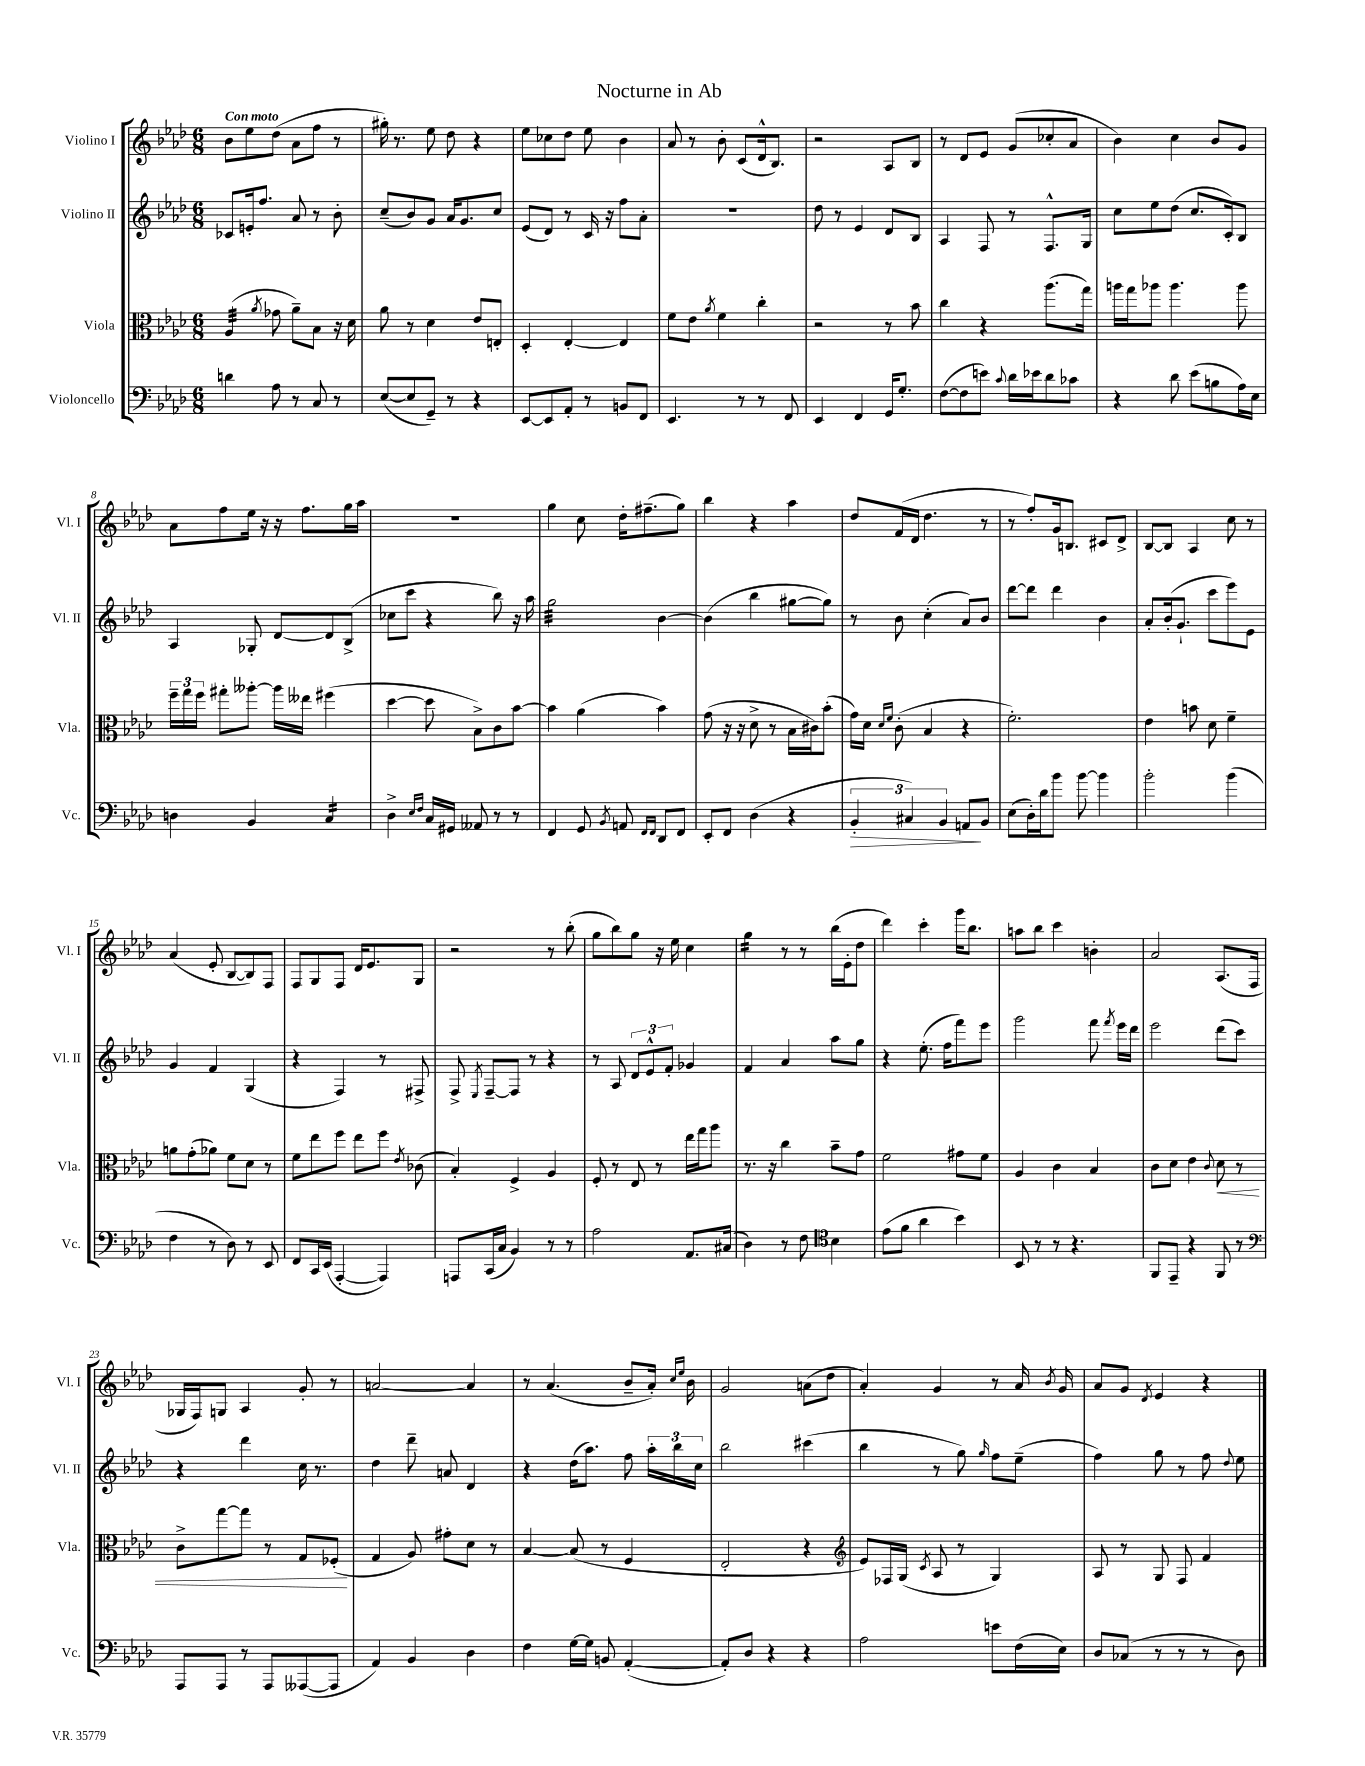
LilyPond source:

\header { title = "Nocturne in Ab" }
<<
\new StaffGroup <<
\new Staff = "s0" \with { instrumentName = "Violino I" shortInstrumentName = "Vl. I" } {
    \clef treble \key aes \major \numericTimeSignature \time 6/8 \tempo "Con moto"
    \autoBeamOff bes'8[ ees''8 des''8]( aes'8[ f''8] r8 |
    gis''16-.) r8. ees''8 des''8 r4 |
    ees''8[ ces''8 des''8] ees''8 bes'4 |
    aes'8 r8 bes'8-. c'8[( des'16-^ bes8.]) |
    r2 aes8[ bes8] |
    r8 des'8[ ees'8] g'8[( ces''8-. aes'8] |
    bes'4) c''4 bes'8[ g'8] |
    aes'8[ f''8 ees''16] r16 r16 f''8.[ g''16 aes''16] |
    R2. |
    g''4 c''8 des''16[-. fis''8.--( g''8]) |
    bes''4 r4 aes''4 |
    des''8[ f'16( des'16] des''4. r8 |
    r8 f''8[-.) g'16 b8.] cis'8[ des'8]-> |
    bes8[~ bes8] aes4 c''8 r8 |
    aes'4( ees'8-. bes8[~ bes8) f8] |
    f8[ g8 f8] des'16[ ees'8. g8] |
    r2 r8 bes''8-.( |
    g''8[ bes''8) g''8] r16 ees''16 c''4 |
    g''4:16 r8 r8 bes''16[( ees'16-. des''8] |
    des'''4) c'''4-. g'''16[ bes''8.] |
    a''8[ bes''8] c'''4 b'4-. |
    aes'2 aes8.[( f16] |
    ges16[ f16) g8] aes4 g'8-. r8 |
    a'2~ a'4 |
    r8 aes'4.( bes'8[-- aes'16]-.) \grace { c''16[ ees''16] } bes'16 |
    g'2 a'8[( des''8] |
    aes'4-.) g'4 r8 aes'16 \acciaccatura { bes'8 } g'16 |
    aes'8[ g'8] \acciaccatura { des'8 } ees'4 r4 \bar "|." |
}
\new Staff = "s1" \with { instrumentName = "Violino II" shortInstrumentName = "Vl. II" } {
    \clef treble \key aes \major \numericTimeSignature \time 6/8
    \autoBeamOff ces'8[ e'16-. f''8.] aes'8 r8 bes'8-. |
    c''8[--( bes'8) g'8] aes'16[ g'8. c''8] |
    ees'8[( des'8]) r8 c'16 r16 f''8[ aes'8]-. |
    R2. |
    des''8 r8 ees'4 des'8[ bes8] |
    aes4 f8 r8 f8.[-^ g16] |
    c''8[ ees''8 des''8]( c''8.[ c'16-.) bes8] |
    aes4 ges8-. des'8[~ des'8 bes8]->( |
    ces''8[ c'''8] r4 bes''8) r16 aes''16 |
    g''2:32 bes'4~ |
    bes'4( bes''4 gis''8[~ gis''8]) |
    r8 bes'8 c''4-.( aes'8[) bes'8] |
    des'''8[~ des'''8] des'''4 bes'4 |
    aes'8[-. bes'16-.( g'8.]-! c'''8[ ees'''8) ees'8] |
    g'4 f'4 g4( |
    r4 f4) r8 fis8-> |
    f8-> \acciaccatura { ees8 } f8[~-- f8] r8 r4 |
    r8 aes8 \tuplet 3/2 { des'8[ ees'8-^ f'8]-. } ges'4 |
    f'4 aes'4 aes''8[ g''8] |
    r4 ees''8.-.( f''16[ f'''8) ees'''8] |
    g'''2 f'''8 \acciaccatura { f'''8 } ees'''16[ des'''16] |
    ees'''2 des'''8[( c'''8]) |
    r4 des'''4 c''16 r8. |
    des''4 des'''8-- a'8 des'4 |
    r4 des''16[( aes''8.]) f''8 \tuplet 3/2 { aes''16[-. bes''16 c''16] } |
    bes''2 cis'''4( |
    bes''4 r8 g''8) \grace { g''16 } f''8[ ees''8]--( |
    f''4) g''8 r8 f''8 \appoggiatura { des''8 } ees''8 \bar "|." |
}
\new Staff = "s2" \with { instrumentName = "Viola" shortInstrumentName = "Vla." } {
    \clef alto \key aes \major \numericTimeSignature \time 6/8
    \autoBeamOff aes4:32( \acciaccatura { aes'8 } ges'8 aes'8[--) bes8] r16 des'16 |
    aes'8 r8 des'4 ees'8[ e8]-. |
    des4-. ees4~-. ees4 |
    f'8[ ees'8] \acciaccatura { aes'8 } f'4 c''4-. |
    r2 r8 bes'8 |
    c''4 r4 aes''8.[( g''16]) |
    a''16[ g''16 aes''8] aes''4. aes''8 |
    \tuplet 3/2 { f''16[-- g''16 f''16] } gis''8[-. aeses''8]~-. aeses''16[ eeses''16] fis''4( |
    des''4~ des''8 bes8[->) c'8 bes'8]~ |
    bes'4 aes'4( bes'4) |
    g'8( r16 r16 des'8-> r8 bes16[ cis'16) bes'8]-.( |
    g'16[) des'16] \grace { des'16[ f'16] } c'8-.( bes4 r4 |
    f'2.-.) |
    ees'4 b'8 des'8 f'4-- |
    a'8[ g'8-.( aes'8]) f'8[ des'8] r8 |
    f'8[ ees''8 f''8] ees''8[ f''8] \acciaccatura { ees'8 } ces'8( |
    bes4-.) f4-> aes4 |
    f8-. r8 ees8 r8 ees''16[ g''16 aes''8] |
    r8. r16 c''4 bes'8[-- g'8] |
    f'2 gis'8[ f'8] |
    aes4 c'4 bes4 |
    c'8[ des'8] ees'4 \appoggiatura { c'8 } des'8\< r8 |
    c'8[-> g''8~ g''8] r8 g8[ fes8]-.\!( |
    g4 aes8) gis'8[-. des'8] r8 |
    bes4~ bes8( r8 f4 |
    ees2-. r4 |
    \clef treble ees'8[) fes16 g16]( \acciaccatura { c'8 } aes8 r8 g4) |
    aes8 r8 g8 f8 f'4 \bar "|." |
}
\new Staff = "s3" \with { instrumentName = "Violoncello" shortInstrumentName = "Vc." } {
    \clef bass \key aes \major \numericTimeSignature \time 6/8
    \autoBeamOff d'4 aes8 r8 c8 r8 |
    ees8[~( ees8 g,8]--) r8 r4 |
    ees,8[~ ees,8 aes,8]-. r8 b,8[ f,8] |
    ees,4. r8 r8 f,8 |
    ees,4 f,4 g,16[ g8.]-. |
    f8[~( f8 e'8]) \appoggiatura { c'8 } des'16[ ees'16 des'8 ces'8] |
    r4 des'8 ees'8[( b8 aes16) ees16] |
    d4 bes,4 c4:16 |
    des4-> \grace { ees16[ f16] } c16[ gis,16] aeses,8 r8 r8 |
    f,4 g,8 \acciaccatura { bes,8 } a,8 \grace { f,16[ f,16] } des,8[ f,8] |
    ees,8[-. f,8] des4( r4 |
    \tuplet 3/2 { bes,4-.\> cis4) bes,4 } a,8[\! bes,8] |
    ees8[( des16-.) des'16 bes'8] bes'8~ bes'4 |
    bes'2-. bes'4( |
    f4 r8 des8) r8 ees,8 |
    f,8[ c,16 ees,16]( aes,,4~-. aes,,4) |
    a,,8[ c,16( c16] bes,4) r8 r8 |
    aes2 aes,8.[ cis16]( |
    des4) r8 f8 \clef tenor bes4 |
    ees'8[( f'8] aes'4 bes'4) |
    bes,8 r8 r8 r4. |
    f,8[ ees,8]-- r4 f,8 r8 |
    \clef bass aes,,8[ aes,,8] r8 aes,,8[ aeses,,8~( aeses,,8] |
    aes,4) bes,4 des4 |
    f4 g16[~ g16] b,8 aes,4~-.( |
    aes,8[-.) des8] r4 r4 |
    aes2 e'8[ f16( ees16]) |
    des8[ ces8]( r8 r8 r8 des8) \bar "|." |
}
>>
>>
